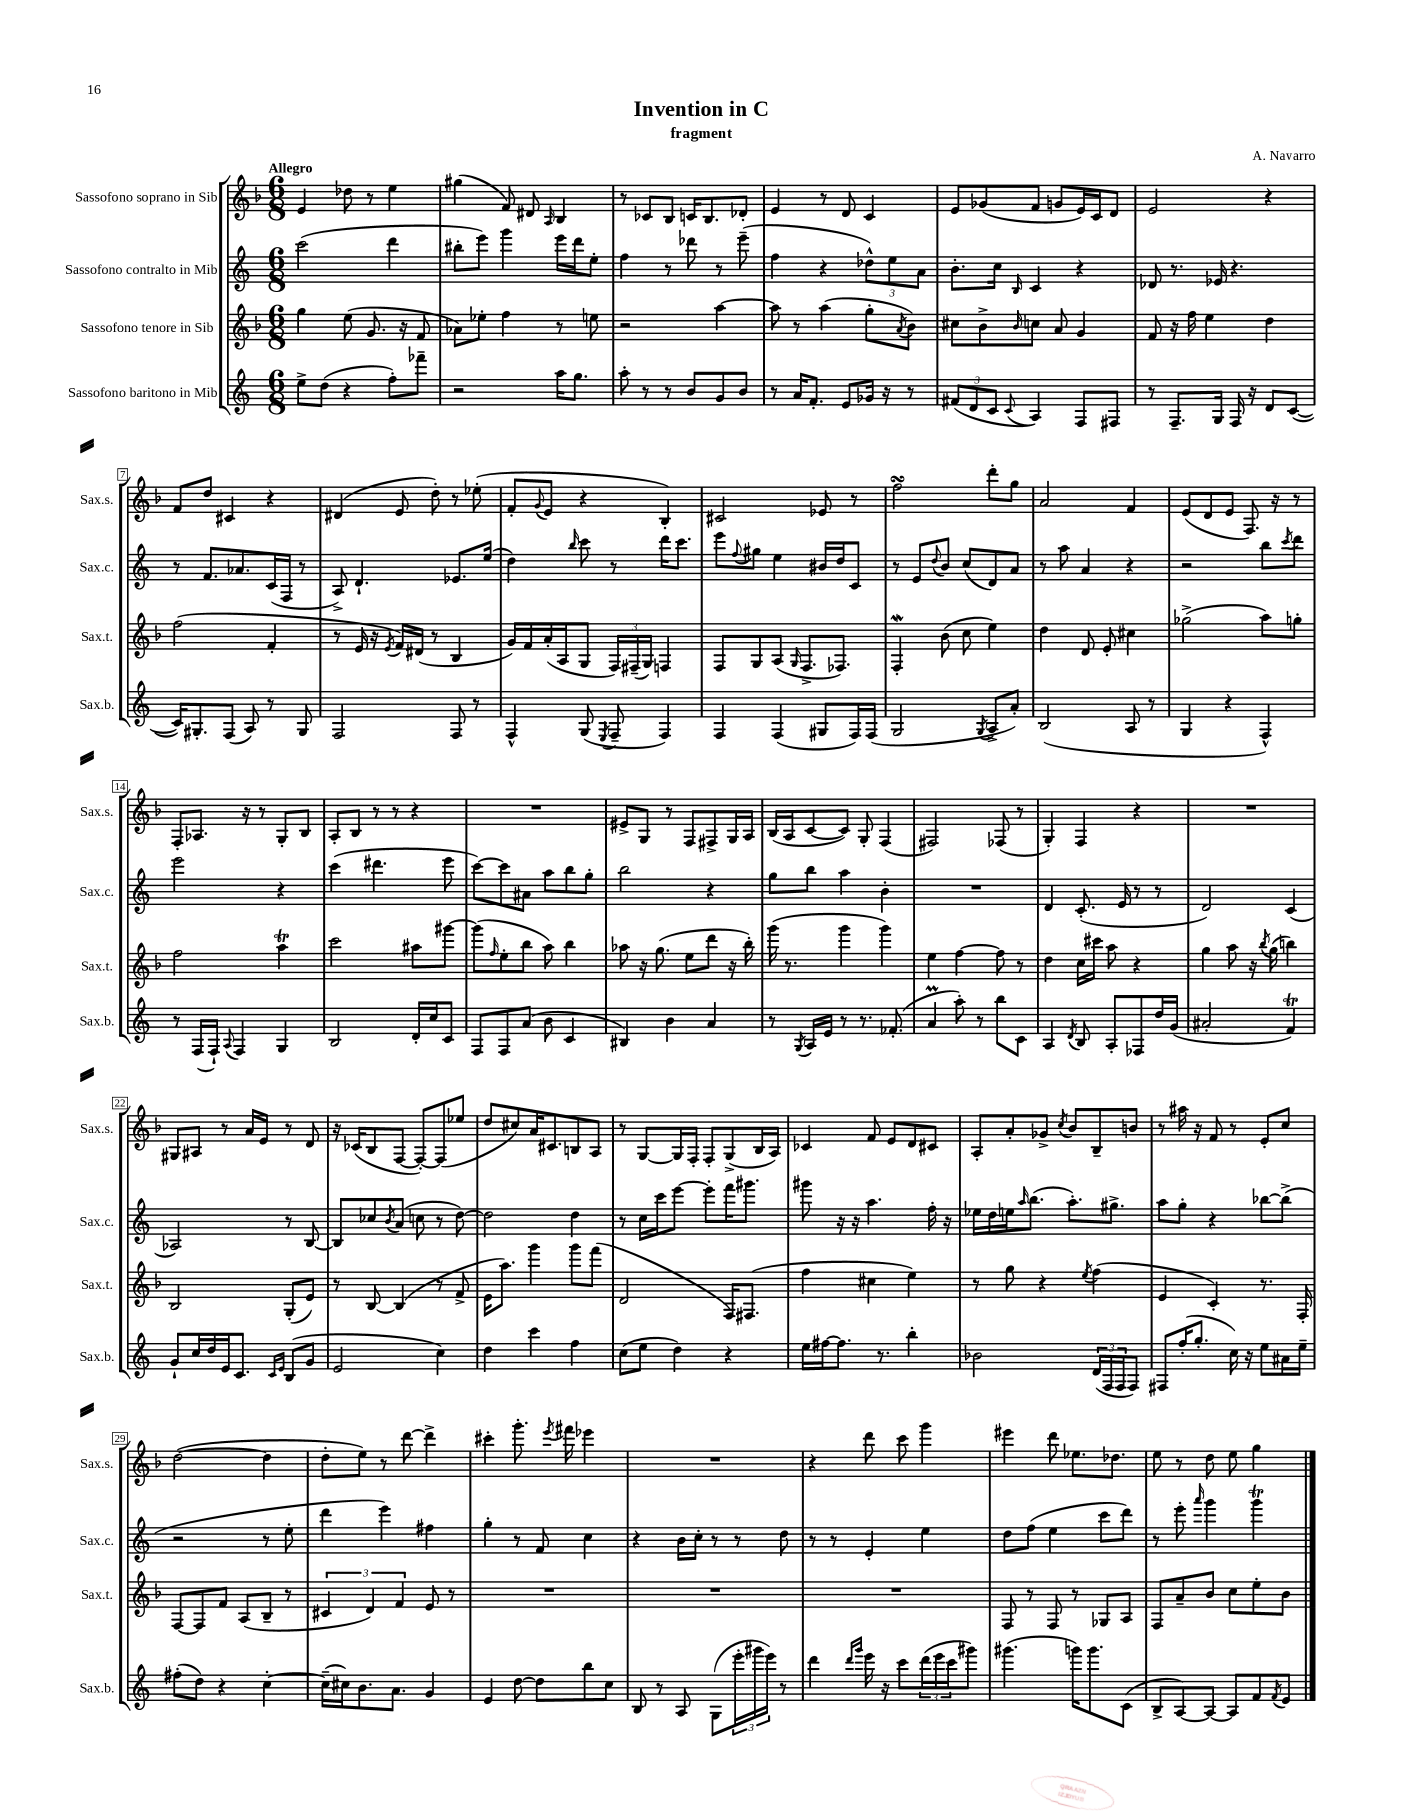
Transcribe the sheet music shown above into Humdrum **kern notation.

**kern	**kern	**kern	**kern
*staff4	*staff3	*staff2	*staff1
*clefG2	*clefG2	*clefG2	*clefG2
*k[]	*k[b-]	*k[]	*k[b-]
*M6/8	*M6/8	*M6/8	*M6/8
8ee^	4gg	(2ccc	4e
(8dd	.	.	.
4r	(8ee	.	8dd-
.	8.g	.	8r
8ff')	.	4ddd	4ee
.	16r	.	.
8fff-~	8f	.	.
=	=	=	=
2r	8a-)	8bb#'	(4gg#
.	8ee-'	8eee)	.
.	4ff	4ggg	8f)
.	.	.	8d#
.	.	.	16qqA
16aa	8r	16eee	4B-
8.gg	.	16ddd	.
.	8ee	8ee'	.
=	=	=	=
8aa'	2r	4ff	8r
8r	.	.	8c-
8r	.	8r	8B-
8b	.	8ddd-	16c
.	.	.	8.B-
8g	[4aa	8r	.
8b	.	(8eee~	8d-'
=	=	=	=
8r	8aa]	4ff	4e
16a	8r	.	.
8.f'	.	.	.
.	(4aa	4r	8r
8e	.	.	8d
16g-	8gg'	12dd-^^)	4c
16r	.	.	.
.	.	12ee	.
.	8qa	.	.
8r	8b-)	.	.
.	.	12a	.
=	=	=	=
(12f#	8cc#	8.b'	8e
12d	.	.	.
.	8b-^	.	(8g-
12c	.	.	.
.	.	16cc	.
8qqc	16qqb-	16qqB	.
4A)	8cc	4c	8f
.	8a	.	8g
8F	4g	4r	16e)
.	.	.	16c
8F#	.	.	8d
=	=	=	=
8r	8f	8d-	2e
8.F~	16r	8.r	.
.	16ff	.	.
.	4ee	.	.
16G	.	16e-	.
16F	.	4.r	.
16r	.	.	.
8d	4dd	.	4r
([8c	.	.	.
=	=	=	=
16c])	(2ff	8r	8f
8.G#'	.	.	.
.	.	8.f	8dd
(8F	.	.	4c#
.	.	8.a-	.
8A)	.	.	.
8r	4f'	(16c	4r
.	.	16F	.
8G#	.	8r	.
=	=	=	=
2F	8r	8A^)	(4d#
.	16e	4.d`	.
.	16r	.	.
.	8qe	.	.
.	16f)	.	8e
.	(16d#	.	.
.	8r	.	8dd')
8F	4B-	8.e-	8r
8r	.	.	(8ee-'
.	.	(16ee	.
=	=	=	=
4F^^	16g)	4dd)	8f'
.	16f	.	.
.	.	.	8qqg
.	(16a'	.	8e
.	16A	.	.
.	.	16qqbb	.
(8G	8G	8ccc	4r
8qE	.	.	.
8F~	24F)	8r	.
.	(24F#~	.	.
.	24G)	.	.
4F)	4F	16ddd	4B-')
.	.	8.ccc	.
=	=	=	=
4F	8F	8eee	2c#
.	.	8qqff	.
.	8G	8gg#	.
(4F	(8A	4ee	.
.	16qqG	.	.
.	8.F^	.	.
8G#	.	16b#	8e-
.	8.F-)	16dd	.
16F)	.	8c	8r
(16F	.	.	.
=	=	=	=
2G	4F'	8r	2ff
.	.	8e	.
.	.	8qqdd	.
.	(8b-	8b	.
.	8cc	(8cc	.
8qG	.	.	.
8A^	4ee)	8d)	8ddd'
8a')	.	8a	8gg
=	=	=	=
(2B	4dd	8r	2a
.	.	8aa	.
.	8d	4a	.
.	8e'	.	.
8A	4cc#	4r	4f
8r	.	.	.
=	=	=	=
4G	(2gg-^	2r	(8e
.	.	.	8d
4r	.	.	8e
.	.	.	8.F)
4F^^)	8aa)	8bb	.
.	.	.	16r
.	.	8qccc	.
.	8gg'	8ddd	8r
=	=	=	=
8r	2ff	2eee	8F'
(16F	.	.	8.A-
16F`)	.	.	.
8qqA	.	.	.
4F	.	.	.
.	.	.	16r
.	.	.	8r
4G	4aa	4r	8G'
.	.	.	8B-
=	=	=	=
2B	2ccc	(4ccc	8A'
.	.	.	8B-
.	.	4.ddd#	8r
.	.	.	8r
16d'	8aa#	.	4r
16cc	.	.	.
8c	[8ggg#	8eee	.
=	=	=	=
8F	(8ggg#]	[8ccc)	2.r
.	16qqff	.	.
8F	8ee'	8ccc]	.
(8a	8bb-	8a#	.
8b	8aa)	8aa	.
4c	4bb-	8bb	.
.	.	8gg'	.
=	=	=	=
4B#)	8aa-	2bb	8e#^
.	16r	.	8G
.	(8.gg	.	.
4b	.	.	8r
.	8ee	.	8F
4a	8ddd	4r	8F#^
.	16r	.	16G
.	16bb-')	.	16A
=	=	=	=
8r	(16ggg	8gg	(16B-
.	8.r	.	16A
8qG	.	.	.
16A	.	8bb	[8c
16e	.	.	.
8r	4ggg	4aa	8c])
8.r	.	.	8G'
.	4ggg)	4b'	(4F
(8.f-'	.	.	.
=	=	=	=
4a	4ee	2.r	2F#)
8aa')	[4ff	.	.
8r	.	.	.
8bb	8ff]	.	(8F-
8c	8r	.	8r
=	=	=	=
4A	4dd	4d	4G')
8qd	.	.	.
8B	16cc	(8.c'	4F
.	16ccc#	.	.
8A'	8aa	.	.
.	.	16e	.
8F-	4r	8r	4r
16dd	.	8r	.
(16g	.	.	.
=	=	=	=
2a#'	4gg	2d)	2.r
.	8aa	.	.
.	16r	.	.
.	8qbb-	.	.
.	(16gg	.	.
4f)	4bb)	(4c	.
=	=	=	=
8g`	2B-	2A-)	8G#
16cc	.	.	8A#
16dd	.	.	.
16e	.	.	8r
8.c	.	.	.
.	.	.	16a
.	.	.	16e
16qqc	.	.	.
16qqe	.	.	.
(8B	(8G'	8r	8r
8g	8e)	[8B	8d
=	=	=	=
2e	8r	8B]	16r
.	.	.	(16c-
.	[8B-	8cc-	8B-
.	.	8qb	.
.	(4B-]	(8a	[8F
.	.	8cc	8F'_)
4cc)	8r	8r	(8F]
.	8f^	[8dd)	8ee-
=	=	=	=
4dd	16e	2dd]	8dd
.	8.aa)	.	.
.	.	.	8cc#)
4ccc	4ggg	.	16a
.	.	.	8.c#
4ff	8ggg	4dd	8B
.	(8fff	.	8A
=	=	=	=
(8cc	2d	8r	8r
8ee	.	16cc	[8G
.	.	16ccc	.
4dd)	.	[8eee	16G]
.	.	.	16F'
.	.	8eee']	8F'
4r	16F)	16fff	(8G^
.	(8.F#	8.ggg#	.
.	.	.	16B-
.	.	.	16A)
=	=	=	=
16ee	4ff	8ggg#	4c-
[16ff#	.	.	.
8.ff#]	.	16r	.
.	.	16r	.
.	4cc#	4.aa	8f
8.r	.	.	.
.	.	.	8e
4bb'	4ee)	.	8d
.	.	16ff'	8c#
.	.	16r	.
=	=	=	=
2b-	8r	16ee-	8A'
.	.	16dd	.
.	8gg	16ee	8a'
.	.	16qqaa	.
.	.	(8.bb	.
.	4r	.	8g-^
.	.	.	8qcc
.	.	8.aa')	8b-
.	8qee	.	.
(24d	(4ff	.	8B-~
24F	.	.	.
.	.	8.gg#^	.
24F	.	.	.
8F)	.	.	8b
=	=	=	=
8F#	4e	8aa	8r
(16ff'	.	8gg'	16aa#
8.gg'	.	.	16r
.	4c')	4r	8f
16cc)	.	.	8r
16r	.	.	.
8ee	8.r	[8bb-	8e'
16a#	.	(8bb-^]	8cc
16ee~	16F'	.	.
=	=	=	=
(8ff#'	[8F	2r	([2dd
8dd)	8F]	.	.
4r	8f	.	.
.	(8A	.	.
[4cc'	8B-~	8r	4dd]
.	8r	8ee'	.
=	=	=	=
(16cc~]	6c#	4ddd	8dd'
16cc#)	.	.	.
8.b	.	.	8ee)
.	6d)	.	.
.	.	4eee)	8r
8.a	.	.	.
.	6f	.	.
.	.	.	[8ddd
4g	8e	4ff#	4ddd^]
.	8r	.	.
=	=	=	=
4e	2.r	4gg'	4ccc#'
[8dd	.	8r	8.ggg'
8dd]	.	8f	.
.	.	.	8qeee
.	.	.	16fff#
8bb	.	4cc	4eee-
8cc	.	.	.
=	=	=	=
8B	2.r	4r	2.r
8r	.	.	.
8A	.	16b	.
.	.	16cc'	.
(8G	.	8r	.
24eee'	.	8r	.
24ggg#	.	.	.
24eee)	.	.	.
8r	.	8dd	.
=	=	=	=
4ddd	2.r	8r	4r
.	.	8r	.
16qqddd	.	.	.
16qqggg	.	.	.
16eee	.	4e'	8ddd
16r	.	.	.
8ccc	.	.	8ccc
(24ddd	.	4ee	4ggg
24eee	.	.	.
24ccc	.	.	.
8ggg#)	.	.	.
=	=	=	=
(4.ggg#	8F	8dd	4eee#
.	8r	(8ff	.
.	8F	4ee	8ddd
16ggg)	8r	.	8.ee-
8.ggg	.	.	.
.	8G-	8ccc	.
.	.	.	8.dd-
(8c	8A	8ddd)	.
=	=	=	=
8B^	8F	8r	8ee
[8A)	8a~	8eee'	8r
.	.	16qqaaa	.
8A_	8b-	4ggg	8dd
8A]	8cc	.	8ee
8f	8ee'	4ggg	4gg
8qf	.	.	.
8e	8b-	.	.
==	==	==	==
*-	*-	*-	*-
